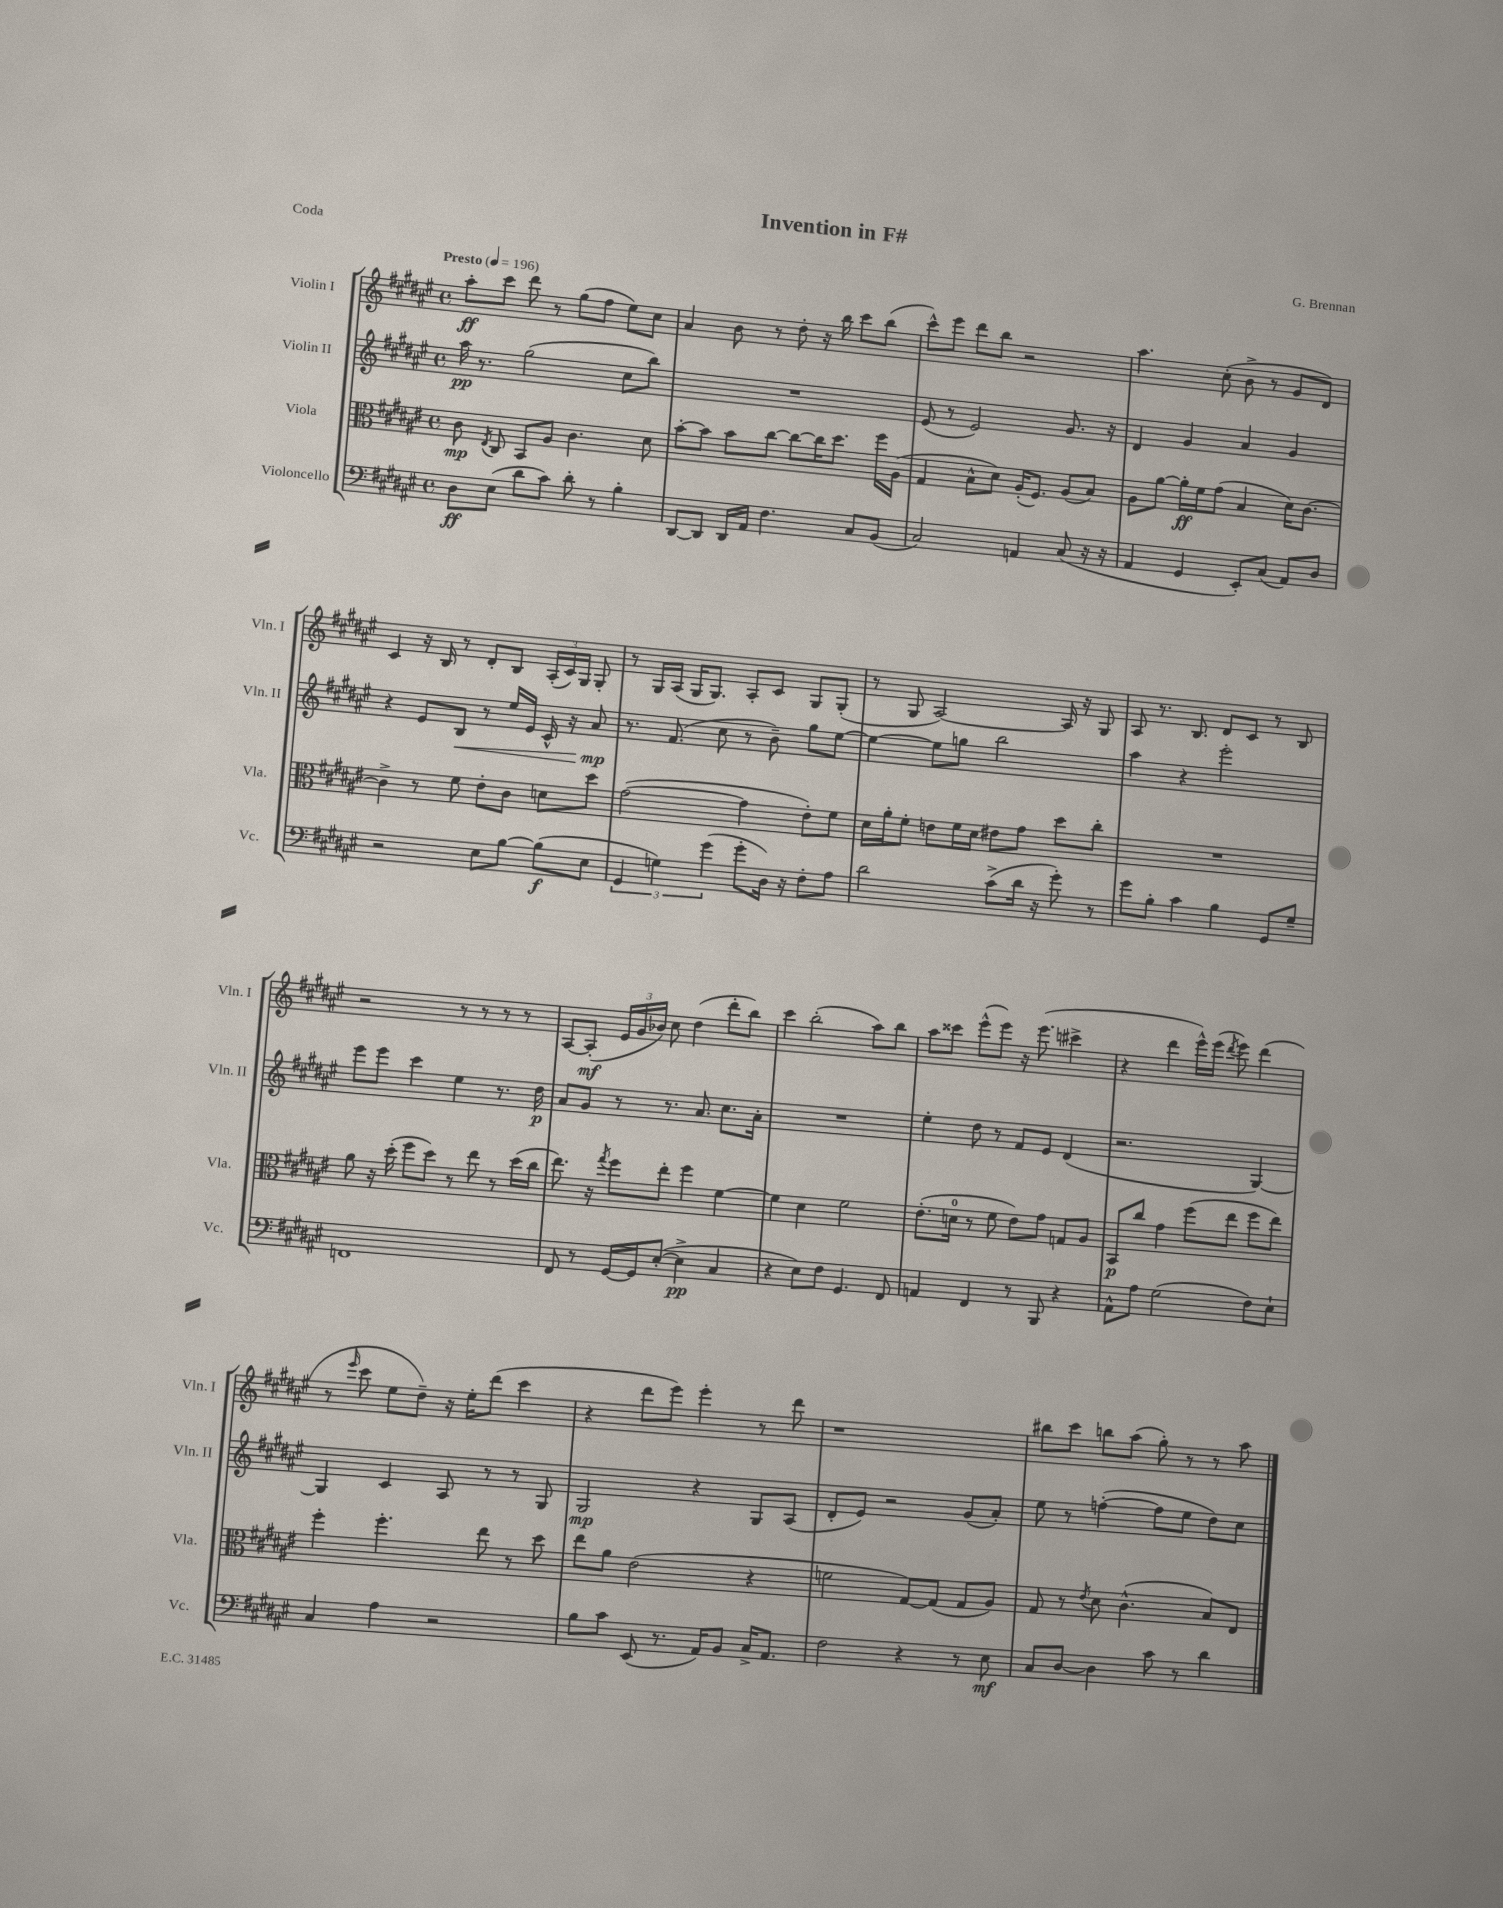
\header { title = "Invention in F#" composer = "G. Brennan" piece = "Coda" }
<<
\new StaffGroup <<
\new Staff = "s0" \with { instrumentName = "Violin I" shortInstrumentName = "Vln. I" } {
    \clef treble \key fis \major \defaultTimeSignature \time 4/4 \tempo "Presto" 4 = 196
    \autoBeamOff ais''8[-.\ff cis'''8] dis'''8 r8 gis''8[( fis''8] eis''8[) cis''8] |
    ais'4 b'8 r8 dis''8-. r16 b''16 cis'''8[ b''8]( |
    cis'''8[-^) eis'''8] dis'''8[ b''8] r2 |
    ais''4. cis''8-.( b'8-> r8 gis'8[ dis'8]) |
    cis'4 r16 b16 r8 dis'8[-. b8] \tuplet 3/2 { ais16[-.( cis'16) gis16] } gis8-. |
    r8 gis16[ ais16]( gis16[ gis8.]) ais8[-. cis'8] gis8[ gis8]-.( |
    r8 gis8 ais2~) ais16 r16 gis8 |
    ais8 r8. b8. dis'8[ cis'8] r8 b8 |
    r2 r8 r8 r8 r8 |
    ais8[~ ais8]-.\mf( \tuplet 3/2 { eis'16[ gis'16 bes'16]) } cis''8 dis''4( dis'''8[-. b''8]) |
    cis'''4 b''2-.( ais''8[) b''8] |
    ais''8[ cisis'''8] eis'''8[-^( eis'''8]) r16 eis'''8.( cis'''4-> |
    r4 dis'''4 eis'''16[-^) eis'''16]( \acciaccatura { dis'''8 } eis'''8) dis'''4( |
    r8 \grace { eis'''16 } cis'''8 eis''8[ dis''8]--) r16 eis''16[-. dis'''8]( cis'''4 |
    r4 dis'''8[ eis'''8]) eis'''4-. r8 dis'''8 |
    r1 |
    bis''8[ cis'''8] b''8[ ais''8]( gis''8-.) r8 r8 ais''8 \bar "|." |
}
\new Staff = "s1" \with { instrumentName = "Violin II" shortInstrumentName = "Vln. II" } {
    \clef treble \key fis \major \defaultTimeSignature \time 4/4
    \autoBeamOff ais''16\pp r8. gis''2( cis''8[ b''8]) |
    R1 |
    eis'8( r8 eis'2) gis'8. r16 |
    dis'4 gis'4 ais'4 gis'4 |
    r4 eis'8[ b8]\< r8 eis''16[ eis'16] cis'16-^ r16 ais'8\mp\! |
    r8. fis'8.( cis''8 r8 b'8--) gis''8[ eis''8]~ |
    eis''4~ eis''8[ g''8] b''2 |
    ais''4 r4 eis'''2-. |
    eis'''8[ eis'''8] cis'''4 eis''4 r8. dis''16\p |
    ais'8[ gis'8] r8 r8. ais'8. cis''8.[ ais'16]-. |
    R1 |
    eis''4-. dis''8 r8 fis'8[ eis'8] dis'4( |
    r2. gis4~) |
    gis4 cis'4 ais8 r8 r8 gis8 |
    gis2\mp r4 gis8[ ais8]( |
    dis'8[-. eis'8]) r2 gis'8[( ais'8]-.) |
    eis''8 r8 f''4~-.( f''8[ eis''8] dis''8[) cis''8] \bar "|." |
}
\new Staff = "s2" \with { instrumentName = "Viola" shortInstrumentName = "Vla." } {
    \clef alto \key fis \major \defaultTimeSignature \time 4/4
    \autoBeamOff cis'8\mp \acciaccatura { eis8 } cis8 b,8[ ais8] cis'4. dis'8 |
    b'8[~-. b'8] b'8[ cis''8]~ cis''8[~ cis''16 dis''8.] fis''16[ ais16]( |
    gis4 b8[-^ dis'8]) ais16[-.( fis8.]) ais8[( b8]) |
    ais8[ ais'8]~ ais'16[-.\ff fis'16 gis'8]( b4 dis'16[) cis'8.]~ |
    cis'4-> r8 fis'8 eis'8[-. cis'8] d'8[ dis''8] |
    gis'2~( gis'4 eis'8[-.) fis'8] |
    dis'16[ ais'16-. fis'8]-. e'8[ fis'16 dis'16] eis'8[ gis'8] dis''8[ cis''8]-. |
    R1 |
    ais'8 r16 dis''16-.( fis''8[ dis''8]) r8 eis''8 r8 dis''16[( cis''16] |
    eis''8.) r16 \acciaccatura { gis''8 } fis''8[ eis''8]-. fis''4 fis'4~ |
    fis'4 dis'4 fis'2 |
    eis'8.[-.( d'16]-0 r8 fis'8 eis'8[) gis'8] g8[ ais8] |
    b,8[\p cis''8] gis'4 fis''8[( eis''8] fis''8[ eis''8]) |
    fis''4-. fis''4.-. eis''8 r8 dis''8 |
    eis''8[ ais'8] eis'2( r4 |
    f'2 gis8[~) gis8]( gis8[ ais8]) |
    gis8 r8 \acciaccatura { eis'8 } dis'8 cis'4.-^( b8[) eis8] \bar "|." |
}
\new Staff = "s3" \with { instrumentName = "Violoncello" shortInstrumentName = "Vc." } {
    \clef bass \key fis \major \defaultTimeSignature \time 4/4
    \autoBeamOff dis8[\ff eis8]( dis'8[ cis'8]) dis'8-. r8 b4-. |
    dis,8[~ dis,8] dis,16[ ais,16] fis4. cis8[ b,8]( |
    cis2) a,4 cis8( r16 r16 |
    ais,4 gis,4 eis,8[-.) cis8]( ais,8[) dis8] |
    r2 eis8[ b8]~ b8[\f( eis8] |
    \tuplet 3/2 { gis,4 g4) gis'4( } gis'8[-. dis16]) r16 fis8[-. ais8] |
    dis'2 cis'8[->( dis'16] r16 gis'8-.) r8 |
    gis'8[ b8]-. cis'4 b4 gis,8[ gis8]-- |
    f,1 |
    fis,8 r8 gis,16[~ gis,16 eis8]~-.( eis4->\pp cis4 |
    r4 eis8[) fis8] gis,4. fis,8 |
    a,4 fis,4 r8 b,,8 r4 |
    ais,8[-^ ais8] gis2( fis8[) eis8]-! |
    cis4 ais4 r2 |
    b8[ cis'8] eis,8( r8. ais,16[) b,8] cis16[-> ais,8.] |
    fis2 r4 r8 eis8\mf |
    cis8[ dis8]~ dis4 cis'8 r8 dis'4 \bar "|." |
}
>>
>>
\layout { \context { \Score \remove "Bar_number_engraver" } }
